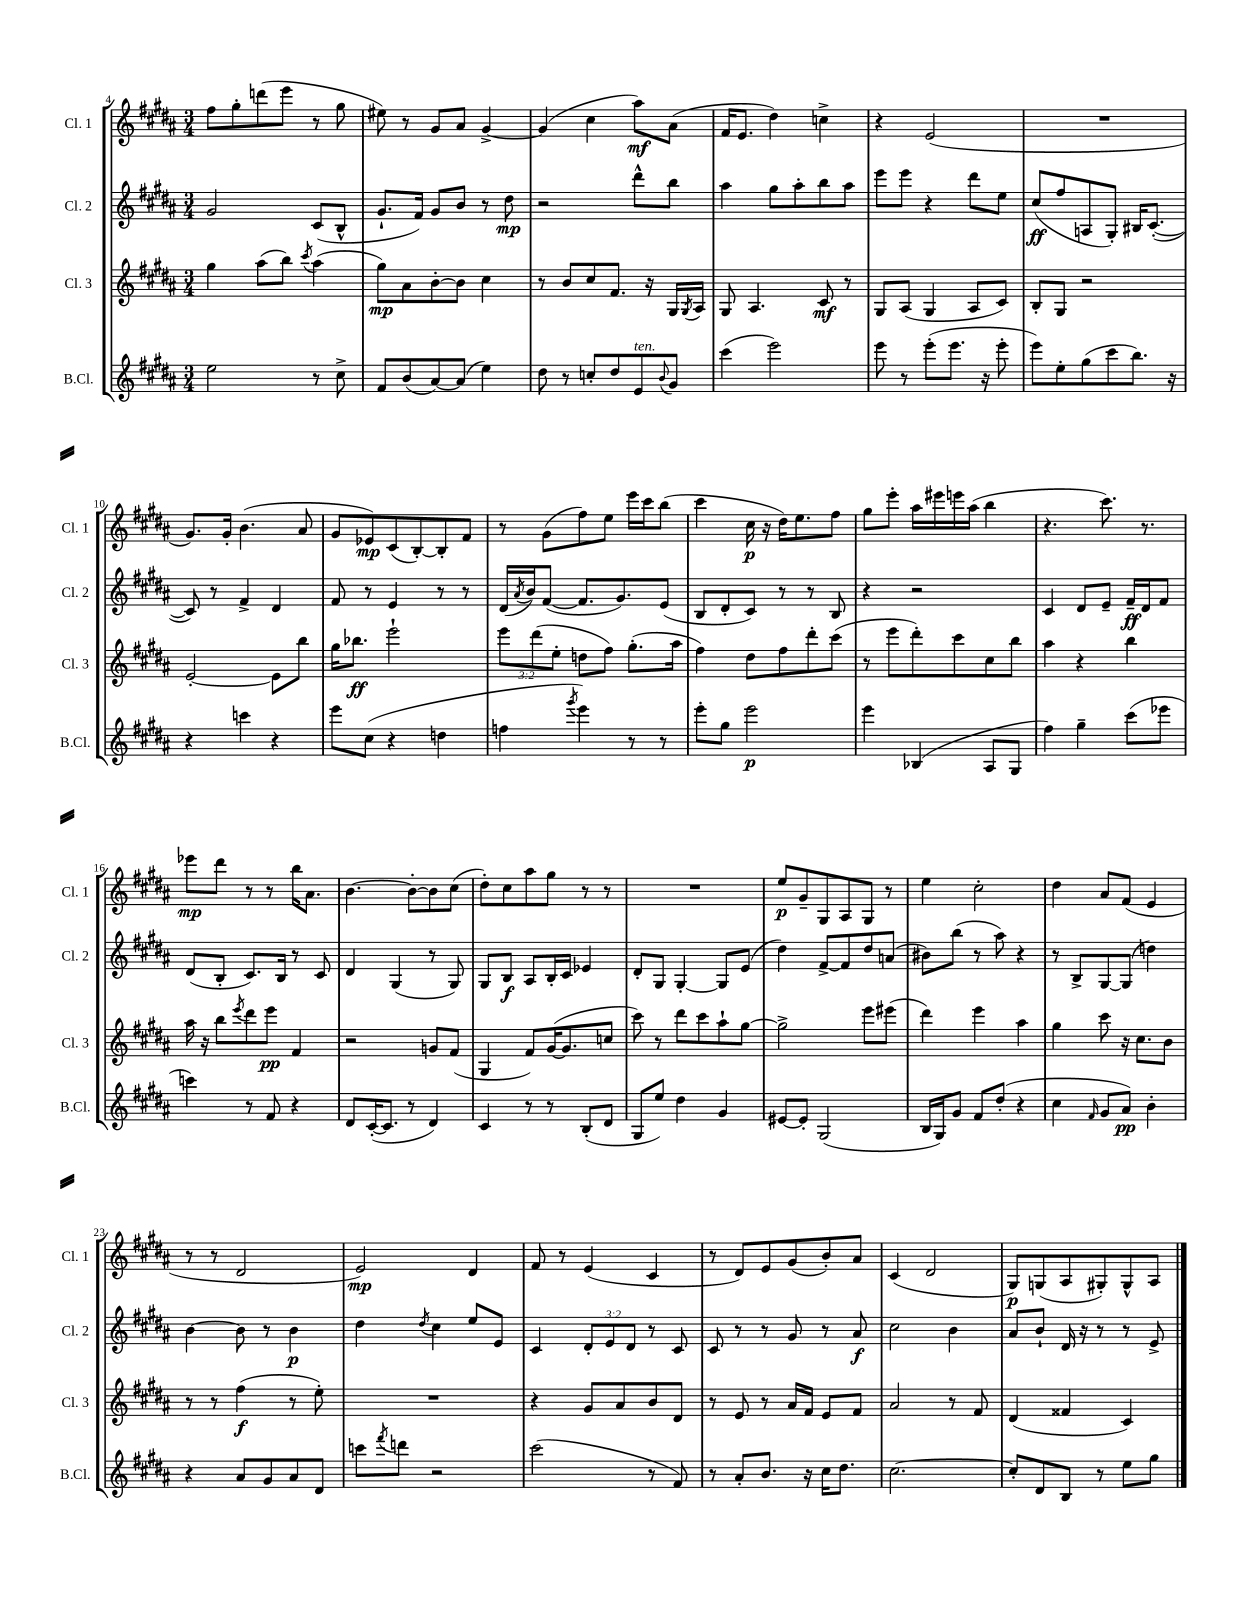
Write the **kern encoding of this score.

**kern	**kern	**kern	**kern
*staff4	*staff3	*staff2	*staff1
*clefG2	*clefG2	*clefG2	*clefG2
*k[f#c#g#d#a#]	*k[f#c#g#d#a#]	*k[f#c#g#d#a#]	*k[f#c#g#d#a#]
*M3/4	*M3/4	*M3/4	*M3/4
2ee\	4gg#\	2g#/	8ff#\L
.	.	.	8gg#'\
.	(8aa#\L	.	(8ddd\
.	8bb\J)	.	8eee\J
.	8qccc#/	.	.
8r	(4aa#\	(8c#/L	8r
8cc#^\	.	8B^^/J	8gg#\
=	=	=	=
8f#/L	8gg#\L)	8.g#`/L	8ee#\)
(8b/	8a#\	.	8r
.	.	16f#/Jk)	.
[8a#/)	[8b'\	8g#/L	8g#/L
(8a#/]J	8b\]J	8b/J	8a#/J
4ee\)	4cc#\	8r	[4g#^/
.	.	8dd#\	.
=	=	=	=
8dd#\	8r	2r	(4g#/]
8r	8b/L	.	.
8cc'/L	8cc#/	.	4cc#\
8dd#/	8.f#/J	.	.
8e/	.	8ddd#^^\L	8aa#\L)
.	16r	.	.
8qqb/	.	.	.
8g#/J	16G#/LL	8bb\J	(8a#\J
.	8qG#/	.	.
.	16A#/JJ	.	.
=	=	=	=
(4ccc#\	8G#/	4aa#\	16f#/LK
.	.	.	8.e/J
.	4.A#/	.	.
2eee\)	.	8gg#\L	4dd#\)
.	.	8aa#'\	.
.	8c#/	8bb\	4cc^\
.	8r	8aa#\J	.
=	=	=	=
8eee\	8G#/L	8eee\L	4r
8r	(8A#/J	8eee\J	.
(8eee'\L	4G#/	4r	(2e/
8.eee\J	.	.	.
.	8A#/L	8ddd#\L	.
16r	.	.	.
8eee'\	8c#/J)	8ee\J	.
=	=	=	=
8eee\L)	8B'/L	(8cc#/L	2.r
8ee'\	8G#/J	8ff#/	.
(8gg#\	2r	8A/	.
8ccc#\	.	8G#'/J)	.
8.bb\J)	.	16B#/LK	.
.	.	([8.c#'/J	.
16r	.	.	.
=	=	=	=
4r	[2e'/	8c#/])	8.g#/L)
.	.	8r	.
.	.	.	16g#'/Jk
4ccc\	.	4f#^/	(4.b\
4r	8e\]L	4d#/	.
.	8bb\J	.	8a#/
=	=	=	=
8eee\L	16gg#\LK	8f#/	8g#/L
.	8.bb-\J	.	.
(8cc#\J	.	8r	8e-/)
4r	2eee`\	4e/	(8c#/
.	.	.	[8B'/)
4dd\	.	8r	8B'/]
.	.	8r	8f#/J
=	=	=	=
4ff\	12eee\L	(16d#/LL	8r
.	.	8qa#/	.
.	.	16b/J)	.
.	(12ddd#\	.	.
.	.	([8f#/J	(8g#\L
.	12ee'\J	.	.
8qggg#/	.	.	.
4eee\)	8dd\L	8.f#/]L	8ff#\)
.	8ff#\J)	.	8ee\J
.	.	8.g#/)	.
8r	(8.gg#'\L	.	16eee\LL
.	.	.	16ccc#\J
8r	.	(8e/J	(8bb\J
.	16aa#\Jk	.	.
=	=	=	=
8eee'\L	4ff#\)	8B/L	4ccc#\
8gg#\J	.	8d#'/	.
2eee\	8dd#\L	8c#/J)	16cc#\
.	.	.	16r
.	8ff#\	8r	16dd#\LK)
.	.	.	8.ee\
.	8ddd#'\	8r	.
.	(8ccc#\J	8B/	8ff#\J
=	=	=	=
4eee\	8r	4r	8gg#\L
.	8eee\L	.	8eee'\J
(4B-/	8ddd#'\)	2r	16aa#\LL
.	.	.	16eee#\
.	8ccc#\	.	16eee\
.	.	.	(16aa#\JJ
8A#/L	8cc#\	.	4bb\
8G#/J	8bb\J	.	.
=	=	=	=
4ff#\)	4aa#\	4c#/	4.r
4gg#~\	4r	8d#/L	.
.	.	8e~/J	8.ccc#\)
(8ccc#\L	4bb\	16f#~/LL	.
.	.	16d#/J	8.r
8eee-\J	.	8f#/J	.
=	=	=	=
4ccc\)	16aa#\	(8d#/L	8eee-\L
.	16r	.	.
.	8bb\L	8B'/J	8ddd#\J
.	8qeee/	.	.
8r	8ddd#\	8.c#/L)	8r
8f#/	8eee\J	.	8r
.	.	16B/Jk	.
4r	4f#/	8r	16bb\LK
.	.	.	8.a#\J
.	.	8c#/	.
=	=	=	=
8d#/L	2r	4d#/	[4.b\
([16c#'/K	.	.	.
8.c#/]J	.	.	.
.	.	(4G#/	.
8r	.	.	8b'\_L
4d#/)	8g/L	8r	8b\]
.	(8f#/J	8G#/)	(8cc#\J
=	=	=	=
4c#/	4G#/	8G#/L	8dd#'\L)
.	.	8B/J	8cc#\
8r	8f#/L)	8A#/L	8aa#\
8r	([16g#/K	16B'/L	8gg#\J
.	8.g#/]	16c#/JJ	.
(8B'/L	.	4e-/	8r
8d#/J	8cc/J	.	8r
=	=	=	=
8G#/L	8ccc#\)	8d#'/L	2.r
8ee/J)	8r	8G#/J	.
4dd#\	8ddd#\L	[4G#'/	.
.	8ccc#\	.	.
4g#/	8aa#`\	8G#/]L	.
.	[8gg#\J	(8e/J	.
=	=	=	=
[8e#/L	2gg#^\]	4dd#\)	8ee/L
8e#'/]J	.	.	8g#~/
(2G#/	.	[8f#^/L	8G#/
.	.	8f#/]	8A#/
.	8eee\L	8dd#/	8G#/J
.	(8eee#\J	(8a/J	8r
=	=	=	=
16B/LL	4ddd#\)	8b#\L)	4ee\
16G#/J)	.	.	.
8g#/J	.	(8bb\J	.
8f#/L	4eee\	8r	2cc#'\
(8dd#'/J	.	8aa#\)	.
4r	4aa#\	4r	.
=	=	=	=
4cc#\	4gg#\	8r	4dd#\
.	.	8B^/L	.
16qqf#/	.	.	.
8g#/L	8ccc#\	[8G#/	8a#/L
8a#/J)	16r	(8G#/]J	(8f#/J
.	8.cc#\L	.	.
4b'\	.	4dd\)	4e/
.	8b\J	.	.
=	=	=	=
4r	8r	[4b\	8r
.	8r	.	8r
8a#/L	(4ff#\	8b\]	2d#/
8g#/	.	8r	.
8a#/	8r	4b\	.
8d#/J	8ee'\)	.	.
=	=	=	=
8ccc\L	2.r	4dd#\	2e/)
8qfff#/	.	.	.
8ddd\J	.	.	.
.	.	8qdd#/	.
2r	.	4cc#\	.
.	.	8ee/L	4d#/
.	.	8e/J	.
=	=	=	=
(2ccc#\	4r	4c#/	8f#/
.	.	.	8r
.	8g#/L	12d#'/L	(4e/
.	.	12e/	.
.	8a#/	.	.
.	.	12d#/J	.
8r	8b/	8r	4c#/
8f#/)	8d#/J	8c#/	.
=	=	=	=
8r	8r	8c#/	8r
8a#'/L	8e/	8r	8d#/L)
8.b/J	8r	8r	8e/
.	16a#/LL	8g#/	(8g#/
16r	16f#/JJ	.	.
16cc#\LK	8e/L	8r	8b'/)
8.dd#\J	.	.	.
.	8f#/J	8a#/	8a#/J
=	=	=	=
[2.cc#\	2a#/	2cc#\	(4c#/
.	.	.	2d#/
.	8r	4b\	.
.	8f#/	.	.
=	=	=	=
8cc#'/]L	(4d#/	8a#/L	8G#/L)
8d#/	.	8b`/J	(8G/
8B/J	4f##/	16d#/	8A#/
.	.	16r	.
8r	.	8r	8G#'/)
8ee\L	4c#/)	8r	8G#^^/
8gg#\J	.	8e^/	8A#/J
==	==	==	==
*-	*-	*-	*-
